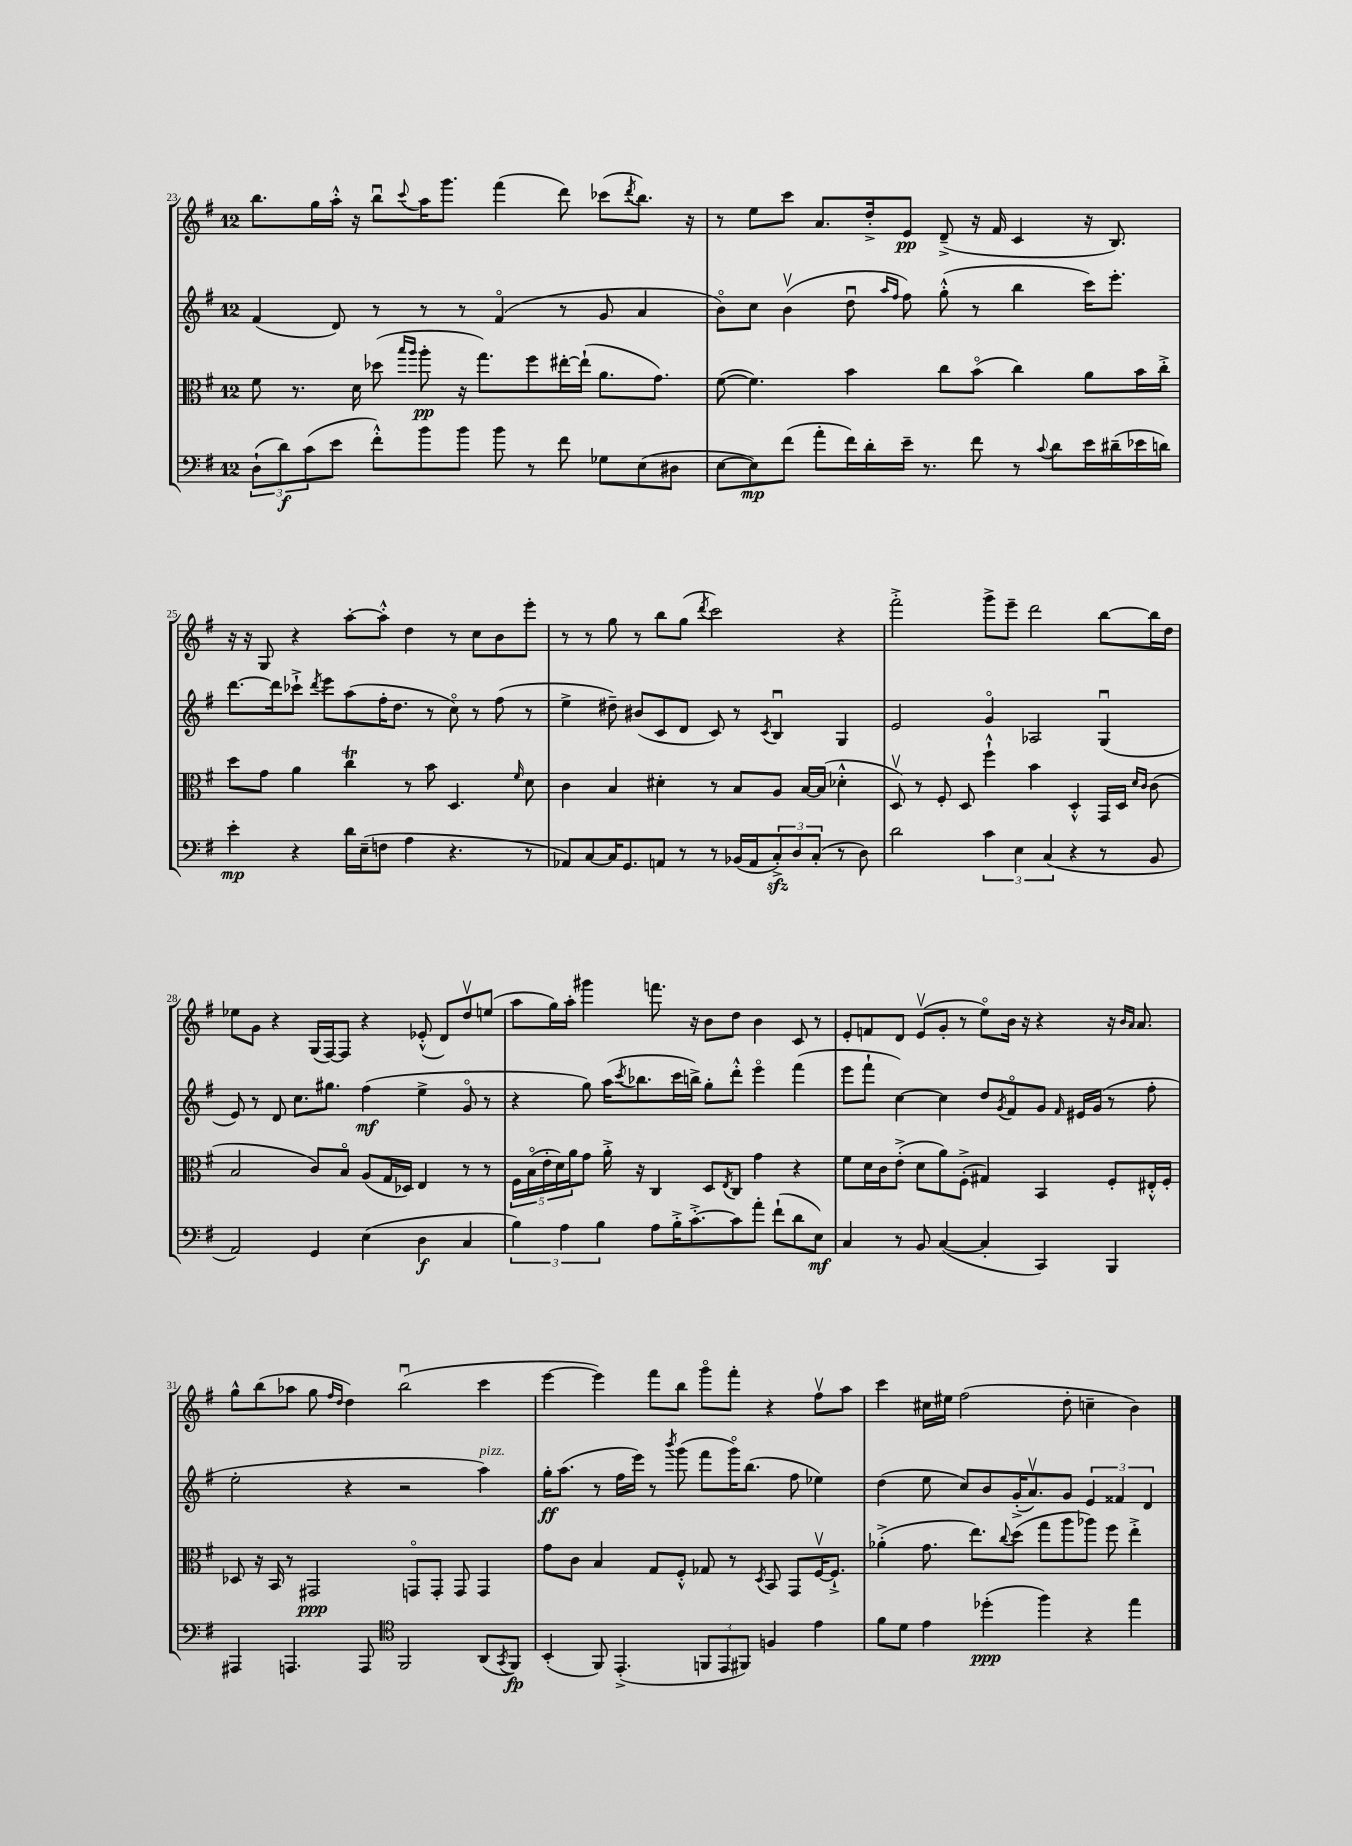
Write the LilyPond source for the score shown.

<<
\new StaffGroup <<
\new Staff = "s0" {
    \clef treble \key g \major \once \override Staff.TimeSignature.style = #'single-digit \time 12/8
    b''8. g''16 a''16-.-^ r16 b''8\downbow \appoggiatura { c'''8 } a''16 g'''8. fis'''4( d'''8) ces'''8( \acciaccatura { d'''8 } b''8.) r16 |
    r8 e''8 c'''8 a'8. d''16-.-> e'8\pp d'8--->( r16 fis'16 c'4 r16 b8.) |
    r16 r16 g8 r4 a''8~-. a''8-.-^ d''4 r8 c''8 b'8 e'''8-. |
    r8 r8 g''8 r8 b''8 g''8( \acciaccatura { d'''8 } c'''2) r4 |
    fis'''2-.-> g'''8-> e'''8-- d'''2 b''8~ b''16 d''16 |
    ees''8 g'8 r4 g16( fis16~) fis8 r4 ees'8-.-^( d'8) d''8\upbow e''8( |
    a''8 g''16) a''16-. gis'''4 f'''8. r16 b'8 d''8 b'4 c'8 r8 |
    e'8-. f'8 d'8 e'8\upbow( g'8-. r8 e''8\flageolet) b'16 r16 r4 r16 \grace { b'16 a'16 } a'8. |
    g''8-^ b''8( aes''8 g''8 \grace { fis''16 d''16 } d''4) b''2\downbow( c'''4 |
    e'''4~ e'''4) fis'''8 b''8 g'''8\flageolet fis'''8-. r4 fis''8\upbow a''8 |
    c'''4 cis''16 eis''16 fis''2( d''8-. c''4-- b'4) \bar "|." |
}
\new Staff = "s1" {
    \clef treble \key g \major \once \override Staff.TimeSignature.style = #'single-digit \time 12/8
    fis'4( d'8) r8 r8 r8 fis'4\flageolet( r8 g'8 a'4 |
    b'8\flageolet) c''8 b'4\upbow( d''8\downbow \grace { a''16 fis''16 } fis''8) g''8-.-^( r8 b''4 c'''16) e'''8.-. |
    d'''8.~ d'''16 ces'''8-!-> \acciaccatura { d'''8 } e'''8 a''8( fis''16-. d''8. r8 c''8\flageolet) r8 fis''8( r8 |
    e''4-> dis''8--) bis'8( c'8 d'8 c'8) r8 \acciaccatura { c'8 } b4\downbow g4 |
    e'2 g'4\flageolet aes2 g4\downbow( |
    e'8) r8 d'8 c''8. gis''8. fis''4\mf( e''4-> g'8\flageolet r8 |
    r4 g''8) a''16( \acciaccatura { c'''8 } bes''8. c'''16 b''16->) g''8-. d'''8-.-^ e'''4\flageolet fis'''4( |
    e'''8 fis'''8-! c''4~) c''4 d''8 \acciaccatura { g'8 } fis'8\flageolet g'8 \grace { fis'16 } eis'16 g'16( r8 fis''8-. |
    e''2-. r4 r2 a''4^\markup { \italic "pizz." }) |
    g''16-.\ff a''8.( r8 fis''16 e'''16) r8 \acciaccatura { b'''8 } g'''8( fis'''8 g'''16\flageolet) b''8.( fis''8 ees''4) |
    d''4( e''8 c''8) b'8 g'16-.->( a'8.\upbow) g'8 \tuplet 3/2 { e'4 fisis'4 d'4 } \bar "|." |
}
\new Staff = "s2" {
    \clef alto \key g \major \once \override Staff.TimeSignature.style = #'single-digit \time 12/8
    fis'8 r8. d'16 des''8( \grace { b''16 a''16 } a''8-.\pp r16 g''8.) fis''8 eis''16~-. eis''16-!( a'8. g'8.) |
    fis'8~( fis'4.) b'4 c''8 b'8\flageolet( c''4) a'8 b'16 c''16-.-> |
    d''8 g'8 a'4 c''4\trill r8 b'8 d4. \grace { fis'16 } d'8 |
    c'4 b4 dis'4-. r8 b8 a8 b16~ b16( des'4-.-^ |
    d8\upbow) r8 fis8-. d8 fis''4-!-^ b'4 d4-.-^ g,16 d16 \grace { d'16 c'16 } c'8( |
    b2 c'8) b8\flageolet a8( g16 des16) e4 r8 r8 |
    \tuplet 5/4 { fis16 b16\flageolet( e'16-. d'16) a'16 } g'8 a'16-.-> r16 c4 d8 \acciaccatura { e8 } c8 g'4 r4 |
    fis'8 d'16 c'16 e'8-.->( d'8 a'8) fis8-.->( gis4) b,4 fis8-. eis16-.-^ fis16-. |
    des8 r16 b,16 r8 gis,2\ppp g,8\flageolet g,8-. g,8 g,4 |
    g'8 c'8 b4 g8 fis8-.-^ ges8 r8 \acciaccatura { d8 } b,8 g,8 fis16~\upbow fis8.-!-> |
    aes'4-.->( g'8. e''8.) \appoggiatura { c''8 } d''8( g''8 a''8 aes''8) fis''8 e''4-.-> \bar "|." |
}
\new Staff = "s3" {
    \clef bass \key g \major \once \override Staff.TimeSignature.style = #'single-digit \time 12/8
    \tuplet 3/2 { d8-!( d'8\f) c'8( } e'8 fis'8-.-^) b'8 b'8 b'8 r8 fis'8 ges8 e8( dis8 |
    e8~ e8\mp) fis'8( a'8-. fis'16) d'16-. e'16-- r8. fis'8 r8 \appoggiatura { c'8 } d'8 e'16 dis'16--( ees'16 d'16) |
    e'4-.\mp r4 d'16 e16--( f8 a4 r4. r8 |
    aes,8) c8~ c16 g,8. a,8 r8 r8 bes,16( a,16 \tuplet 3/2 { c8-.->\sfz) d8 c8-.( } r8 d8) |
    d'2 \tuplet 3/2 { c'4 e4 c4( } r4 r8 b,8 |
    a,2) g,4 e4( d4\f c4 |
    \tuplet 3/2 { b4) a4 b4 } a8 b16-.-> c'8.~-.-> c'8 a'8-. fis'8-!( d'8 e8\mf) |
    c4 r8 b,8 c4~( c4-. c,4) b,,4 |
    ais,,4 a,,4. a,,8 \clef tenor fis,2 a,8( \acciaccatura { g,8 } fis,8\fp) |
    b,4-.( fis,8) e,4.-.->( \tuplet 3/2 { f,8 e,8 fis,8) } f4 e'4 |
    fis'8 d'8 e'4 des''4-.\ppp( fis''4) r4 e''4 \bar "|." |
}
>>
>>
\layout { \context { \Score currentBarNumber = #23 } }
